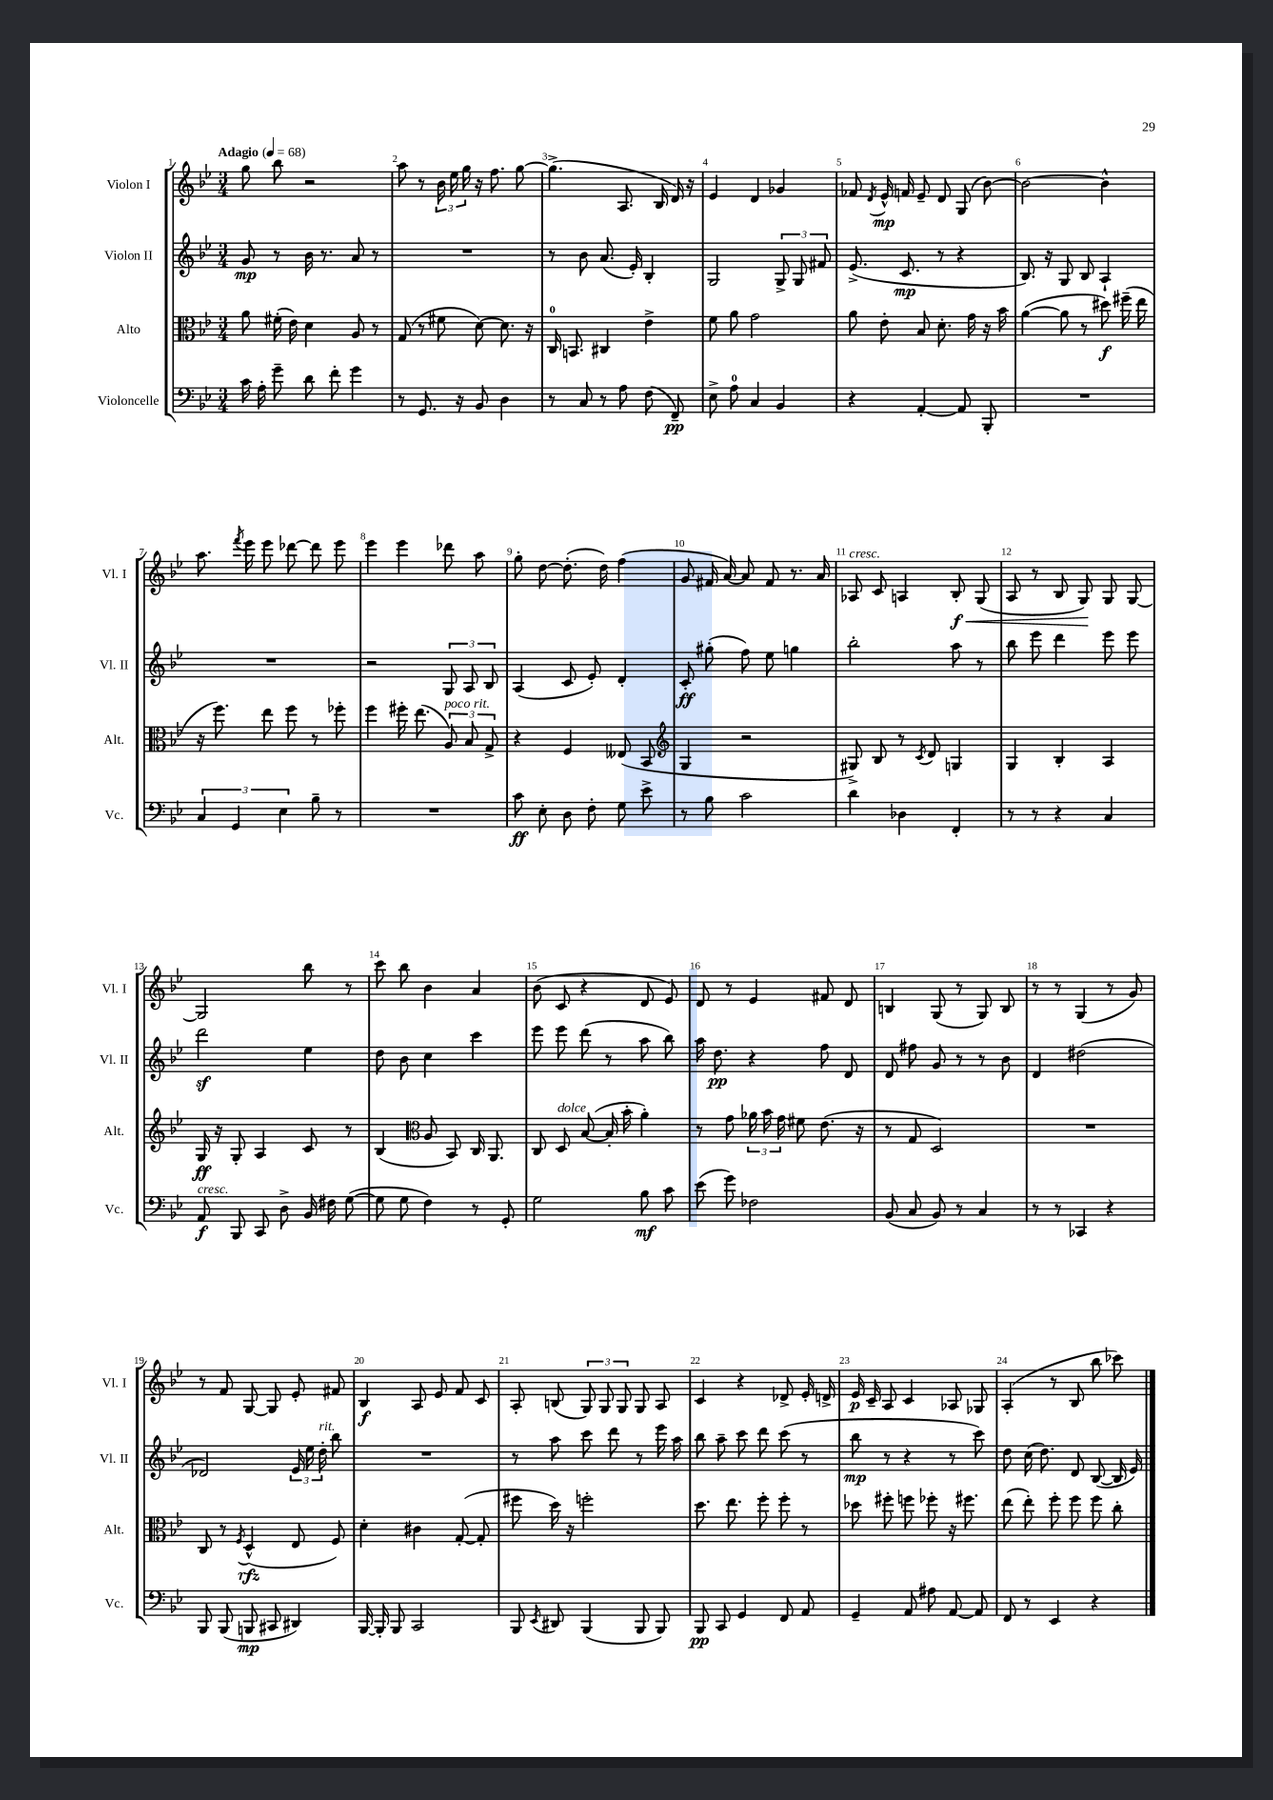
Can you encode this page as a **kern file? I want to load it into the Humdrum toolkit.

**kern	**kern	**kern	**kern
*staff4	*staff3	*staff2	*staff1
*clefF4	*clefC3	*clefG2	*clefG2
*k[b-e-]	*k[b-e-]	*k[b-e-]	*k[b-e-]
*M3/4	*M3/4	*M3/4	*M3/4
*MM68	*MM68	*MM68	*MM68
16c\	8a\	8g/	8gg\
16A'\	.	.	.
8g~\	(16f#'\	8r	8bb-\
.	16e-\)	.	.
8d\	4d\	16b-\	2r
.	.	8.r	.
8f'\	.	.	.
4g\	8A/	8a/	.
.	8r	8r	.
=	=	=	=
8r	(8G/	2.r	8aa\
8.GG/	8r	.	8r
.	8f#\	.	24b-\
.	.	.	24ee-\
16r	.	.	.
.	.	.	24gg\
8BB-/	[8d\)	.	16r
.	.	.	8.ff\
4D\	8.d\]	.	.
.	.	.	[8gg\
.	16r	.	.
=	=	=	=
8r	16C/	8r	(4.gg^\]
.	8.BB/	.	.
8C/	.	8b-\	.
8r	4C#/	(8.a/	.
8A\	.	.	8.A/
.	.	16e-'/)	.
(8F\	4e-^\	4B-'/	.
.	.	.	16B-/
8FF~/)	.	.	16d/)
.	.	.	16r
=	=	=	=
8E-^\	8f\	2G/	4e-/
8A\	8a\	.	.
4C/	2g\	.	4d/
4BB-/	.	12G^/	4g-/
.	.	12G/	.
.	.	12f#/	.
=	=	=	=
4r	8a\	(8.e-^/	8f-/
.	.	.	8qd/
.	8e-'\	.	16e-^^/
.	.	8.c/	16f/
[4AA'/	8B-/	.	8e-~/
.	8.d'\	8r	8d/
8AA/]	.	4r	(8G/
.	16g\	.	.
8BBB-'/	16r	.	[8b-\)
.	16b-\	.	.
=	=	=	=
2.r	([4a\	8.B-/)	2b-\_
.	.	16r	.
.	8a\]	8G/	.
.	8r	8B-/	.
.	8dd#\)	4A`/	4b-^^\]
.	(16ff#~\	.	.
.	16ee-\	.	.
=	=	=	=
6C/	16r	2.r	8.aa\
.	8.ff\)	.	.
6GG/	.	.	.
.	.	.	8qfff/
.	.	.	16eee-\
.	8ee-\	.	8eee-\
6E-\	.	.	.
.	8ff\	.	[8ddd-\
8B-~\	8r	.	8ddd-\]
8r	8ff-'\	.	8eee-\
=	=	=	=
2.r	4ff\	2r	4eee-\
.	16ff#'\	.	4eee-\
.	(8.ee-\	.	.
.	12A/)	12G/	8ddd-\
.	12B-/	12A/	.
.	.	.	8aa\
.	12G^/	12B-/	.
=	=	=	=
8c\	4r	(4A/	8gg'\
8E-'\	.	.	[8dd\
8D\	4F/	8c/	(8.dd'\]
8F'\	.	8e-'/)	.
.	.	.	16dd\)
8G\	(8E--/	4d'/	(4ff\
8e-^\	8BB-/	.	.
=	=	=	=
*	*clefG2	*	*
8r	4G/	8c'/	8g/
8B-\	.	(8gg#'\	16f#/
.	.	.	[16a/)
2c\	2r	8ff\)	8a/]
.	.	8ee-\	8f#/
.	.	4gg\	8.r
.	.	.	16a/
=	=	=	=
4d\	8G#^/)	2bb-'\	8A-/
.	8B-/	.	8c/
4D-\	8r	.	4A/
.	8qc/	.	.
.	8d/	.	.
4FF'/	4G/	8aa\	8B-'/
.	.	8r	(8G/
=	=	=	=
8r	4G/	8bb-\	8A/
8r	.	8eee-\	8r
4r	4B-'/	4ddd\	8B-/
.	.	.	8G/)
4C/	4A/	8eee-\	8G/
.	.	8eee-\	[8G/
=	=	=	=
8AA/	16G/	2ddd\	2G/]
.	16r	.	.
8BBB-/	8G'/	.	.
8CC/	4A/	.	.
8D^\	.	.	.
16BB-/	8c/	4ee-\	8bb-\
16F#\	.	.	.
([8G\	8r	.	8r
=	=	=	=
8G\]	(4B-/	8dd\	8ccc\
8G\	.	8b-\	8bb-\
*	*clefC3	*	*
4F\)	8A/	4cc\	4b-\
.	8BB-/)	.	.
8r	16C/	4ccc\	4a/
.	8.AA/	.	.
8GG'/	.	.	.
=	=	=	=
2G\	8C/	8eee-\	(8b-\
.	8D/	8eee-\	8c/
.	([8B-/	(8ddd\	4r
.	16B-'/]	8r	.
.	16b-'\	.	.
8B-\	4a'\)	8aa\	8d/
8c\	.	8bb-\)	8e-/)
=	=	=	=
(8e-\	8r	16aa\	8d/
.	.	8.dd\	.
8g\)	8g\	.	8r
2F-\	24a-\	4r	4e-/
.	24b-\	.	.
.	24g\	.	.
.	8f#\	.	.
.	(8.e-\	8ff\	8f#/
.	.	8d/	8d/
.	16r	.	.
=	=	=	=
(8BB-/	8r	8d/	4B/
8C/	8G/	8ff#\	.
8BB-/)	2D/)	8g/	(8G/
8r	.	8r	8r
4C/	.	8r	8G/)
.	.	8b-\	8B/
=	=	=	=
8r	2.r	4d/	8r
8r	.	.	8r
4CC-/	.	(2dd#\	(4G/
4r	.	.	8r
.	.	.	8g/)
=	=	=	=
8BBB-/	8C/	2d-/)	8r
(8BBB-/	8r	.	8f/
.	8qF/	.	.
8BBB/	(4D^^/	.	[8G/
8CC#/	.	.	8G/]
4DD#/)	8E-/	24e-/	8e-'/
.	.	24ee-\	.
.	.	24dd'\	.
.	8F/)	8bb-\	8f#/
=	=	=	=
[16BBB-/	4d'\	2.r	4B-/
16BBB-'/]	.	.	.
8BBB-/	.	.	.
2CC/	4c#\	.	8A/
.	.	.	8e-/
.	([8G'/	.	8f/
.	8G'/]	.	8c/
=	=	=	=
8BBB-/	8ff#\	8r	8A'/
8qEE-/	.	.	.
8DD#/	16dd\)	8aa\	(8B/
.	16r	.	.
(4BBB-/	2ff'\	8ccc\	12G/)
.	.	.	12G/
.	.	8ddd\	.
.	.	.	12G/
8BBB-/	.	8r	8G/
8BBB-/)	.	16eee-\	8A/
.	.	16aa\	.
=	=	=	=
8BBB-/	8.dd\	8bb-\	4c/
8CC/	.	8aa~\	.
.	8.ee-\	.	.
4GG/	.	8ccc\	4r
.	8ff'\	8ddd\	.
8FF/	8ff'\	(8ccc\	8d-^/
8AA/	8r	8r	16e-'/
.	.	.	16d^/
=	=	=	=
4GG~/	8dd-\	8bb-\	16e-/
.	.	.	16c~/
.	8ff#'\	8r	8A/
8AA/	8ff\	4r	4c/
8A#\	8ff-'\	.	.
[8AA/	16r	8r	8A-/
.	8.ff#\	.	.
8AA/]	.	8ccc\)	8G-/
=	=	=	=
8FF/	(8ee-\	8dd\	(4A'/
8r	8ee-'\)	(16cc\	.
.	.	8.dd\)	.
4EE-/	8ff'\	.	8r
.	8ff\	8d/	8B-/
4r	8ff\	([8B-/	8bb-\
.	8cc'\	16B-/]	8ccc-\)
.	.	16e-/)	.
==	==	==	==
*-	*-	*-	*-
